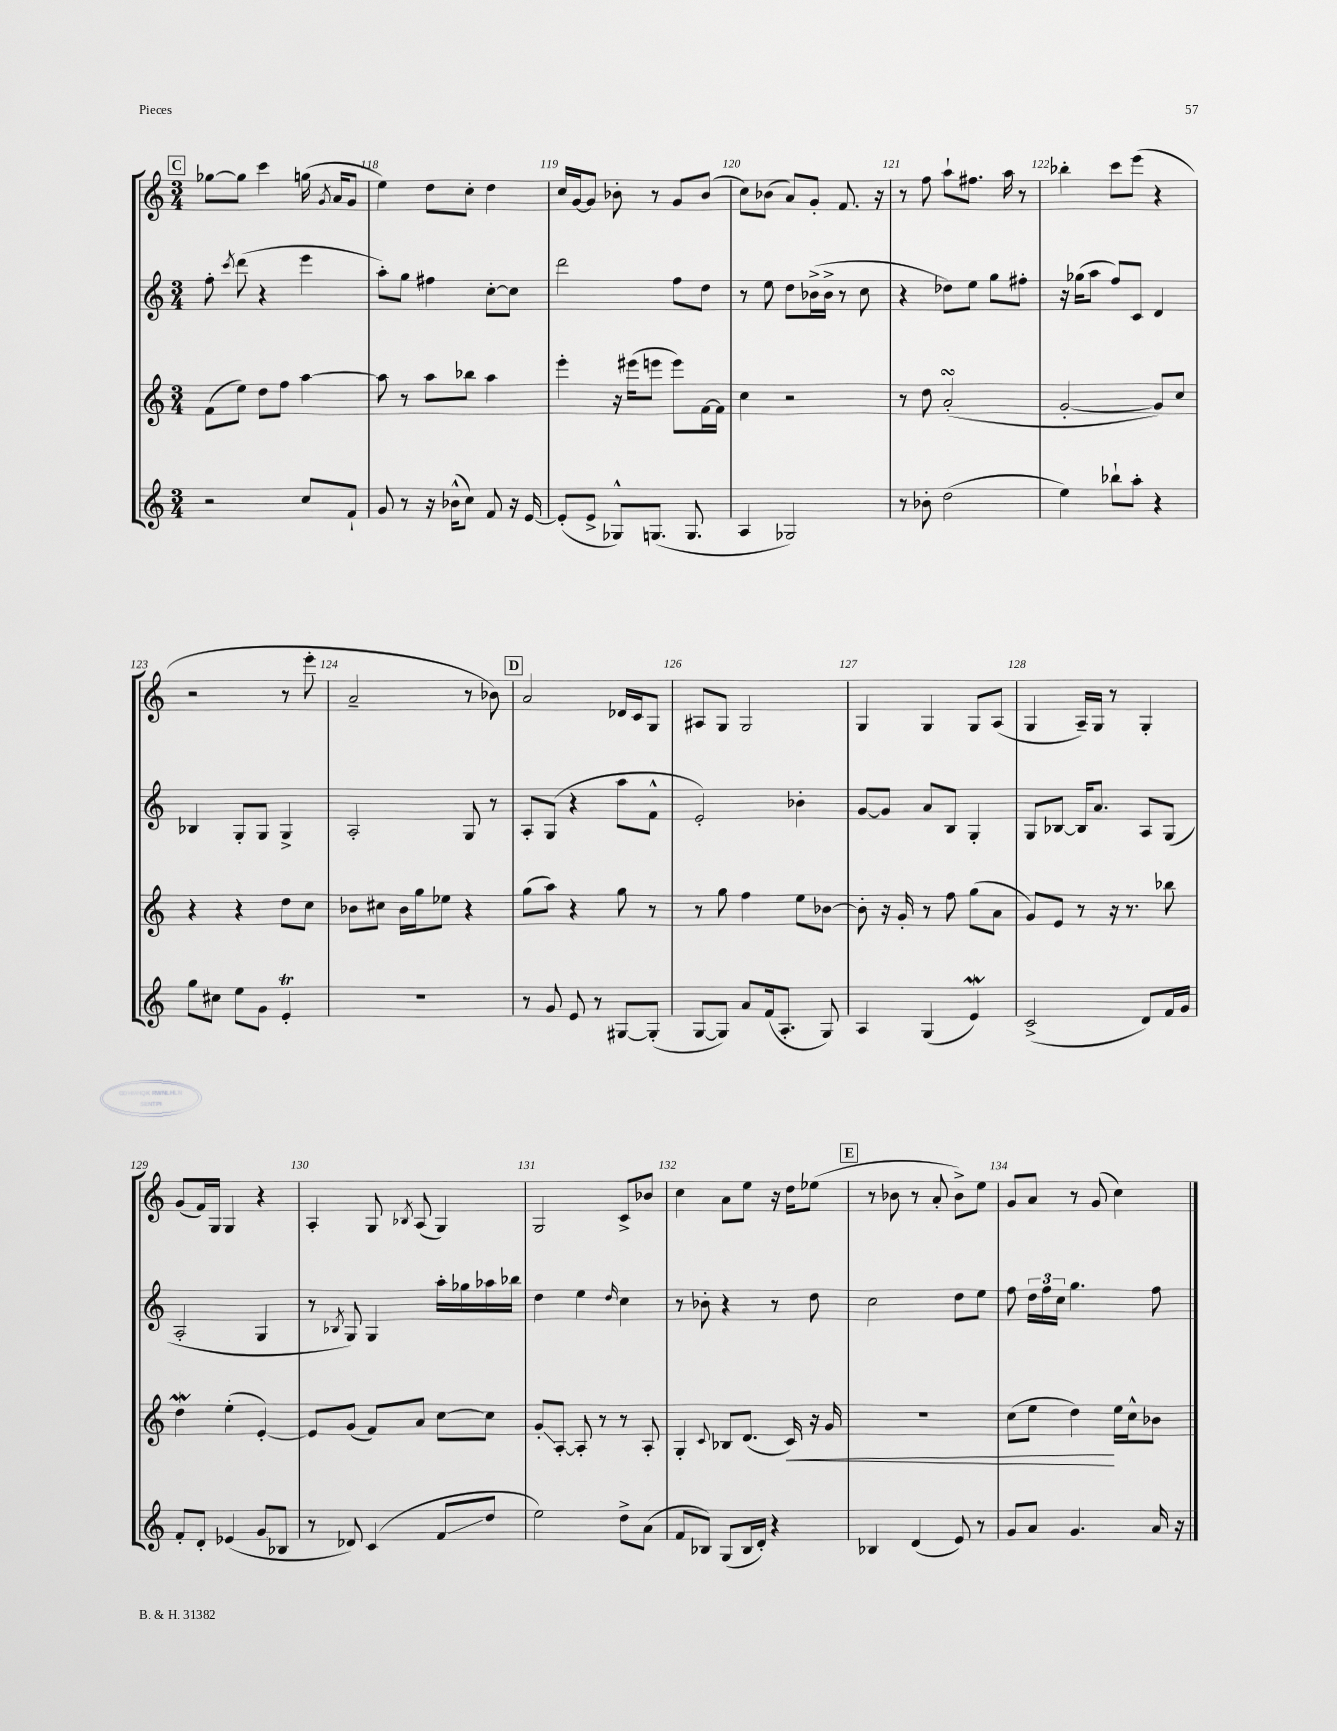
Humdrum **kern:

**kern	**kern	**kern	**kern
*staff4	*staff3	*staff2	*staff1
*clefG2	*clefG2	*clefG2	*clefG2
*k[]	*k[]	*k[]	*k[]
*M3/4	*M3/4	*M3/4	*M3/4
2r	(8f	8ff'	[8gg-
.	.	8qccc	.
.	8ee)	(8ddd	8gg-]
.	8dd	4r	4ccc
.	8ff	.	.
8cc	[4aa	4eee	(16gg
.	.	.	8qg
.	.	.	16a
8f`	.	.	8g
=	=	=	=
8g	8aa]	8aa')	4ee)
8r	8r	8gg	.
16r	8aa	4ff#	8dd
(16b-^^	.	.	.
8cc)	8bb-	.	8cc'
8f	4aa	[8cc'	4dd
16r	.	8cc]	.
[16e	.	.	.
=	=	=	=
(8e']	4eee'	2ddd	16cc
.	.	.	[16g
8e^	.	.	8g]
8G-^^)	16r	.	8b-'
.	(16eee#	.	.
(8.G	8eee	.	8r
.	8eee)	8ff	8g
8.G	.	.	.
.	[16f	8dd	(8b-
.	16f]	.	.
=	=	=	=
4A	4cc	8r	8cc)
.	.	8ee	(8b-
2G-)	2r	8dd	8a)
.	.	(16b-^	8g'
.	.	16b-^	.
.	.	8r	8.f
.	.	8cc	.
.	.	.	16r
=	=	=	=
8r	8r	4r	8r
8b-'	8dd	.	8ff
(2dd	(2a'	8dd-)	8aa`
.	.	8ee	8.ff#
.	.	8gg	.
.	.	.	16aa
.	.	8ff#'	8r
=	=	=	=
4ee)	[2g'	16r	4bb-'
.	.	(16gg-	.
.	.	8aa	.
8bb-`	.	8ff)	8ccc
8aa'	.	8c	(8eee
4r	8g])	4d	4r
.	8cc	.	.
=	=	=	=
8gg	4r	4B-	2r
8cc#	.	.	.
8ee	4r	8G'	.
8g	.	8G	.
4e'	8dd	4G^	8r
.	8cc	.	8eee'
=	=	=	=
2.r	8b-	2A'	2a~
.	8cc#	.	.
.	16b-	.	.
.	16gg	.	.
.	8ee-	.	.
.	4r	8G	8r
.	.	8r	8b-)
=	=	=	=
8r	(8gg	8A'	2a
8g	8aa)	(8G	.
8e	4r	4r	.
8r	.	.	.
[8G#	8gg	8aa	16d-
.	.	.	16c
(8G#']	8r	8f^^	8G
=	=	=	=
[8G	8r	2e')	8A#
8G])	8gg	.	8G
8a	4ff	.	2G
(16f	.	.	.
8.A'	.	.	.
.	8ee	4b-'	.
8G)	[8b-	.	.
=	=	=	=
4A	8b-']	[8g	4G
.	16r	8g]	.
.	16g'	.	.
(4G	8r	8a	4G
.	8ff	8B	.
4e)	(8gg	4G'	8G
.	8a	.	(8A
=	=	=	=
(2c^	8g)	8G	4G
.	8e	[8B-	.
.	8r	16B-]	16A~)
.	.	8.a	16G
.	16r	.	8r
.	8.r	.	.
8d)	.	8A	4G'
16f	8bb-	(8G	.
16g	.	.	.
=	=	=	=
8f'	4dd	2A'	(8g
8d'	.	.	16f)
.	.	.	16G
(4e-	(4ee'	.	4G
8g	[4e')	4G	4r
8B-	.	.	.
=	=	=	=
8r	8e]	8r	4A'
.	.	8qB-	.
8d-)	(8g	8G)	.
(4c	8f)	4G	8G
.	.	.	8qB-
.	8a	.	(8A
8f	[8cc	16aa'	4G)
.	.	16gg-	.
8dd	8cc]	16aa-	.
.	.	16bb-	.
=	=	=	=
2ee)	8g'	4dd	2G
.	[8A'	.	.
.	8A']	4ee	.
.	8r	.	.
.	.	16qqdd	.
8dd^	8r	4cc	8c^
(8a	8A'	.	8b-
=	=	=	=
8f	4G'	8r	4cc
8B-)	.	8b-'	.
.	8qqc	.	.
(8G	8B-	4r	8a
16B-	(8.d	.	8ee
16d')	.	.	.
4r	.	8r	16r
.	16c)	.	16dd
.	16r	8dd	(8ee-
.	16g	.	.
=	=	=	=
4B-	2.r	2cc	8r
.	.	.	8b-
(4d	.	.	8r
.	.	.	8a'
8e)	.	8dd	8b-^)
8r	.	8ee	8ee
=	=	=	=
8g	(8cc	8ff	8g
8a	8ee	24dd	8a
.	.	24ff	.
.	.	24cc	.
4.g	4dd)	4.gg	8r
.	.	.	(8g
.	16ee	.	4cc)
.	16cc^^	.	.
16a	8b-	8ff	.
16r	.	.	.
==	==	==	==
*-	*-	*-	*-
